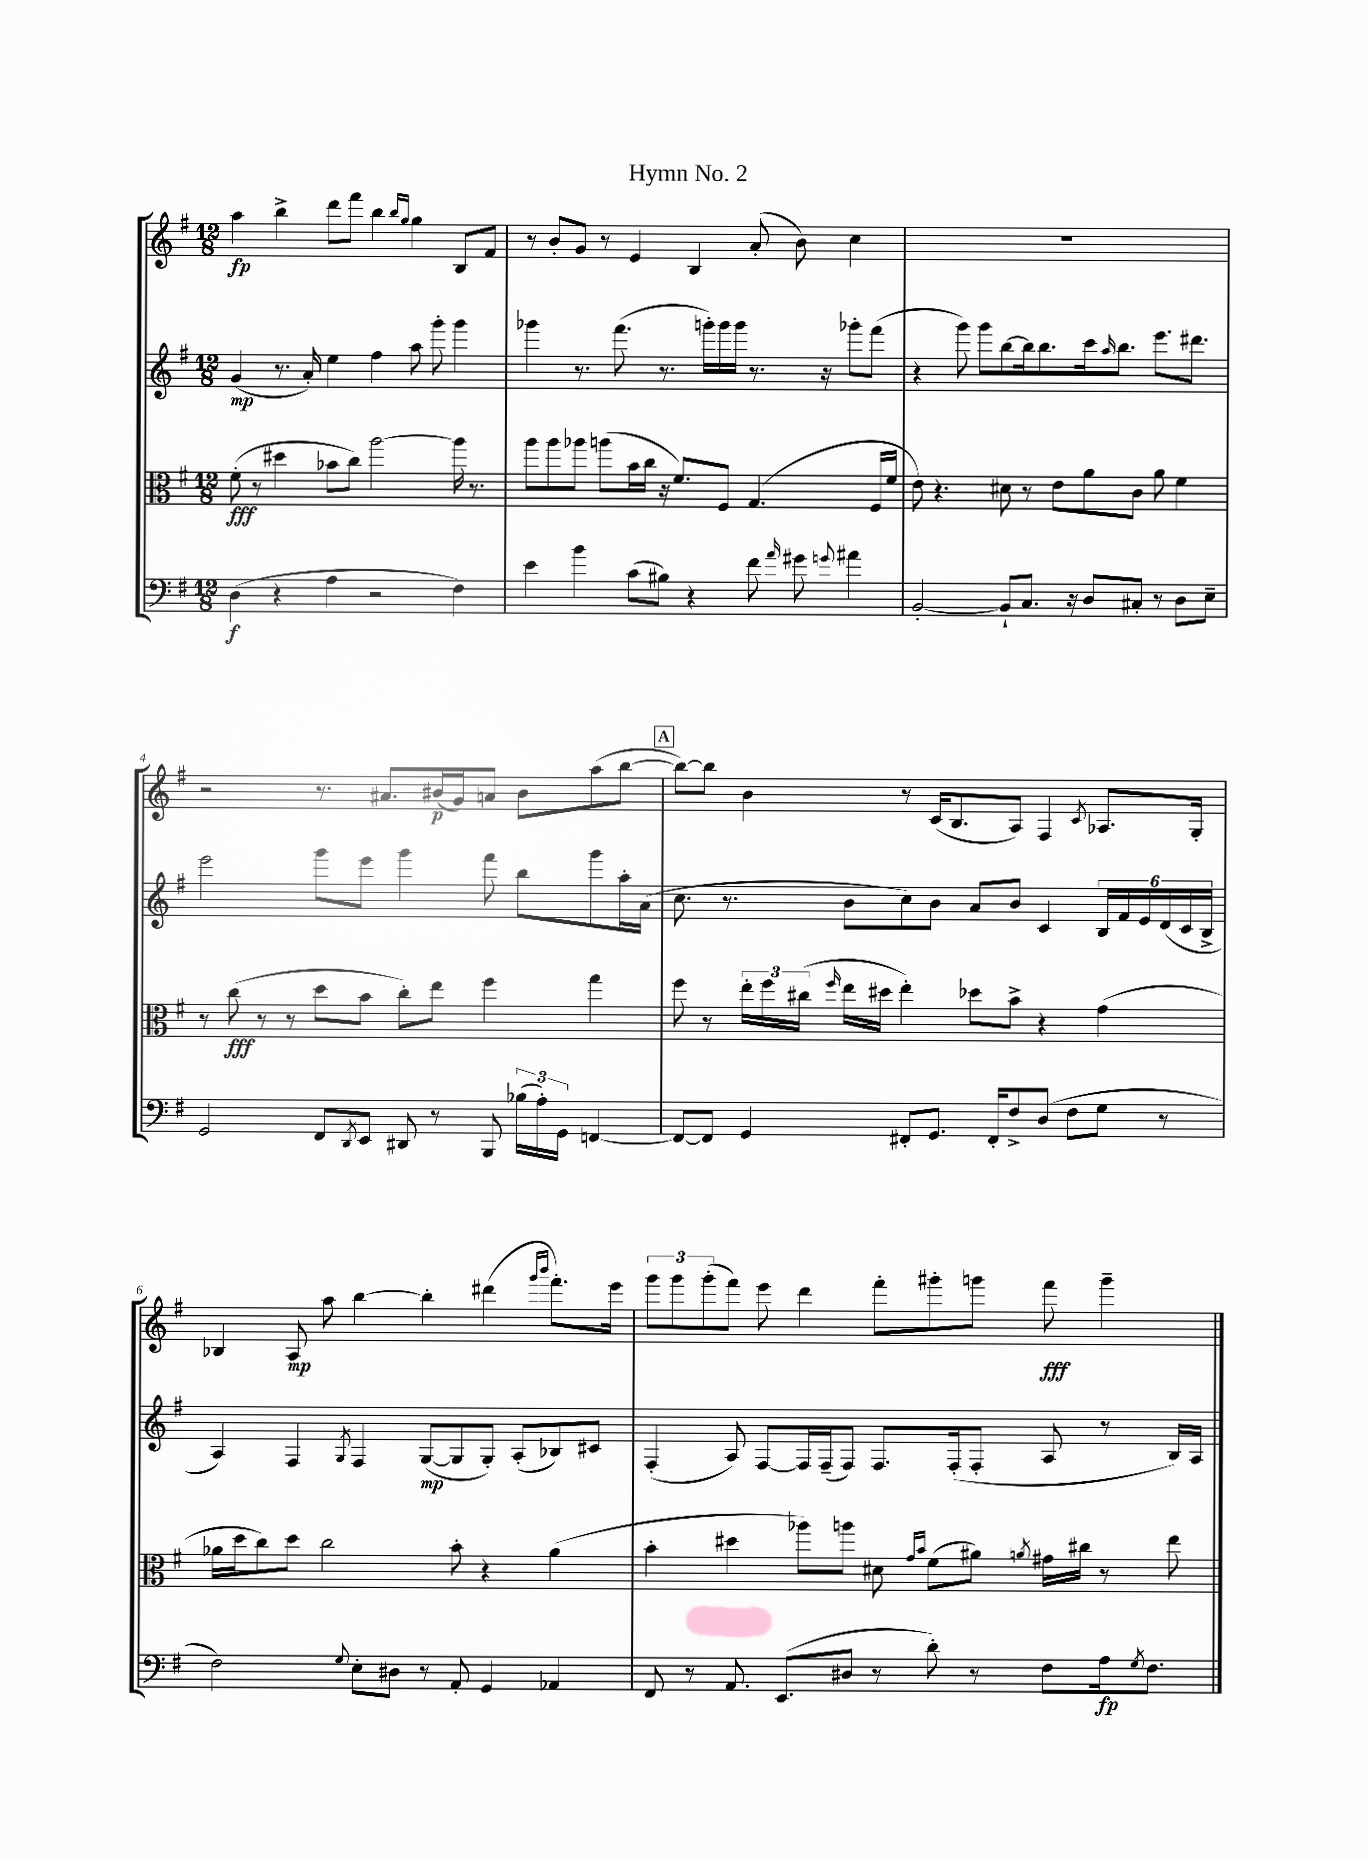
\header { title = "Hymn No. 2" }
<<
\new StaffGroup <<
\new Staff = "s0" {
    \clef treble \key g \major \numericTimeSignature \time 12/8
    a''4\fp b''4-> d'''8 fis'''8 b''4 \grace { b''16 g''16 } g''4 b8 fis'8 |
    r8 b'8-. g'8 r8 e'4 b4 a'8-.( b'8) c''4 |
    R1. |
    r2 r8. ais'8. bis'16\p( g'16) a'8 bis'8 a''8( b''8~ |
    \mark \markup { \box "A" } b''8~) b''8 b'4 r8 c'16( b8. a8) fis4 \acciaccatura { c'8 } aes8. g16-. |
    bes4 a8\mp a''8 b''4~ b''4-. dis'''4( \grace { g'''16 b'''16 } fis'''8.-.) e'''16 |
    \tuplet 3/2 { g'''8 g'''8 g'''8-.( } fis'''8) e'''8 d'''4 fis'''8-. gis'''8-. g'''8 fis'''8\fff g'''4-- \bar "|." |
}
\new Staff = "s1" {
    \clef treble \key g \major \numericTimeSignature \time 12/8
    g'4\mp( r8. a'16-.) e''4 fis''4 a''8 g'''8-. g'''4 |
    ges'''4 r8. fis'''8.( r8. g'''16-.) g'''16 g'''16 r8. r16 ges'''8-. fis'''8( |
    r4 g'''8) g'''8 b''8~ b''16 b''8. c'''16 \grace { a''16 } b''8. e'''8. dis'''8. |
    e'''2 g'''8 e'''8 g'''4 fis'''8 b''8 g'''8 a''16-. a'16( |
    \mark \markup { \box "A" } c''8. r8. b'8 c''8) b'8 a'8 b'8 c'4 \tuplet 6/4 { b16 fis'16 e'16 d'16( c'16 b16-> } |
    a4) fis4 \acciaccatura { g8 } fis4 g8~\mp( g8 g8-.) a8-.( bes8) cis'8 |
    fis4-.( a8) fis8~ fis16 fis16--( fis8) fis8. fis16-.( fis8-. a8 r8 b16) a16 \bar "|." |
}
\new Staff = "s2" {
    \clef alto \key g \major \numericTimeSignature \time 12/8
    fis'8-.\fff( r8 dis''4 bes'8 c''8) a''2~ a''16 r8. |
    a''8 a''8 aes''8 a''8( b'16 c''16 r16 fis'8.) fis8 g4.( fis16 fis'16 |
    e'8) r4. dis'8 r8 e'8 a'8 c'8 a'8 fis'4 |
    r8 c''8\fff( r8 r8 d''8 b'8 c''8-.) e''8 fis''4 g''4 |
    \mark \markup { \box "A" } fis''8 r8 \tuplet 3/2 { e''16-. fis''16 cis''16( } \grace { fis''16 } e''16 dis''16 e''4-.) des''8 b'8-> r4 g'4( |
    aes'16 d''16 c''8) d''8 c''2 b'8-. r4 aes'4( |
    b'4-. dis''4 aes''8) a''8 dis'8 \grace { g'16 b'16 } fis'8( ais'8) \acciaccatura { a'8 } gis'16 cis''16 r8 e''8 \bar "|." |
}
\new Staff = "s3" {
    \clef bass \key g \major \numericTimeSignature \time 12/8
    d4\f( r4 a4 r2 fis4) |
    e'4 b'4 c'8( bis8) r4 fis'8 \grace { a'16 } gis'8 \appoggiatura { g'8 } ais'4 |
    b,2~-. b,8-! c8. r16 d8 cis8-. r8 d8 e8-- |
    g,2 fis,8 \acciaccatura { d,8 } e,8 dis,8 r8 b,,8 \tuplet 3/2 { bes16( a16-.) g,16 } f,4~ |
    \mark \markup { \box "A" } f,8~ f,8 g,4 fis,8-. g,8. fis,16-. fis8-> d8( fis8 g8 r8 |
    fis2) \appoggiatura { g8 } e8-. dis8 r8 a,8-. g,4 aes,4 |
    fis,8 r8 a,8. e,8.( dis8 r8 d'8-.) r8 fis8 a16\fp \acciaccatura { g8 } fis8. \bar "|." |
}
>>
>>
